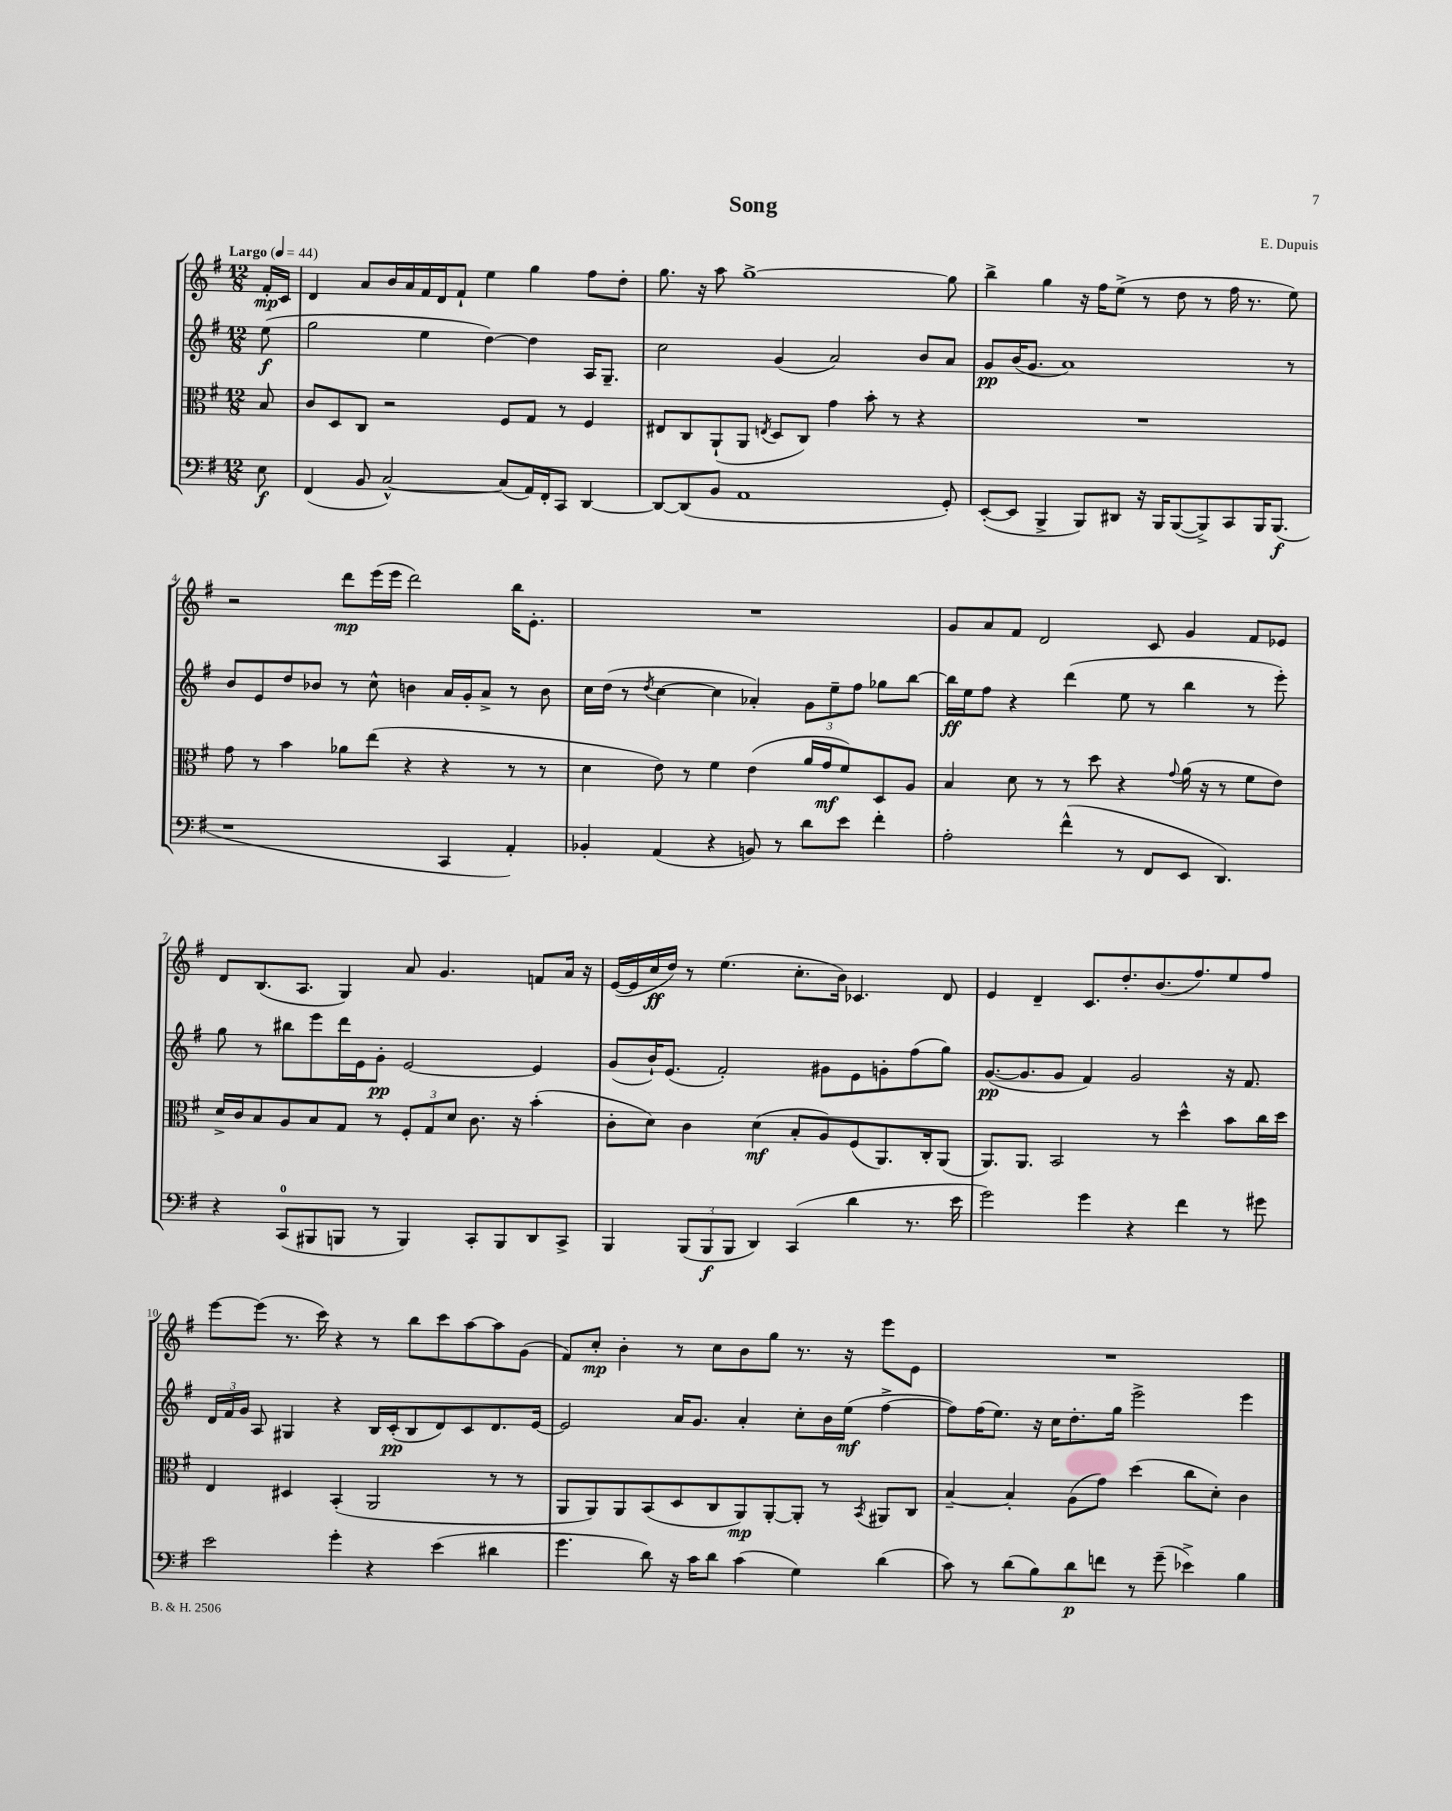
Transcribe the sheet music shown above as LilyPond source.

\header { title = "Song" composer = "E. Dupuis" }
<<
\new StaffGroup <<
\new Staff = "s0" {
    \clef treble \key g \major \numericTimeSignature \time 12/8 \partial 8 \tempo "Largo" 4 = 44
    \autoBeamOff fis'16[-.\mp c'16] |
    d'4 a'8[ b'16 a'16 fis'16 d'16 fis'8]-! e''4 g''4 fis''8[ d''8]-. |
    g''8. r16 a''8 g''1~-> g''8 |
    b''4-> g''4 r16 fis''16[ e''8]->( r8 d''8 r8 fis''16 r8. e''8) |
    r2 d'''8[\mp e'''16( e'''16] d'''2) b''16[ e'8.]-. |
    R1. |
    g'8[ a'8 fis'8] d'2 c'8 g'4 fis'8[ ees'8] |
    d'8[ b8.( a8.] g4) a'8 g'4. f'8[ a'16] r16 |
    e'16[~( e'16 c''16\ff d''16]) r8 e''4.( c''8.[-. b'16]) ces'4. d'8 |
    e'4 d'4-- c'8.[ d''8.-. b'8.( fis''8.) e''8 fis''8] |
    e'''8[~ e'''8]( r8. c'''16) r4 r8 b''8[ c'''8 a''8~ a''8 g'8]( |
    fis'8[) c''8]-.\mp b'4-. r8 c''8[ b'8 g''8] r8. r16 e'''8[ e'8] |
    R1. \bar "|." |
}
\new Staff = "s1" {
    \clef treble \key g \major \numericTimeSignature \time 12/8 \partial 8
    \autoBeamOff e''8\f( |
    g''2 e''4 d''4~) d''4 a16[ g8.]-- |
    c''2 g'4( a'2) b'8[ a'8] |
    g'8[\pp b'16( g'8.] a'1) r8 |
    b'8[ e'8 d''8 bes'8] r8 c''8-^ b'4 a'16[ g'16-. a'8]-> r8 b'8 |
    c''16[ d''16]( r8 \acciaccatura { d''8 } c''4~ c''4 aes'4-.) \tuplet 3/2 { g'8[ e''8-- fis''8] } ges''8[ b''8]~ |
    b''16[\ff e''16 fis''8] r4 d'''4( e''8 r8 b''4 r8 e'''8-.) |
    g''8 r8 bis''8[ e'''8 d'''16 e'16 g'8]-.\pp e'2~ e'4 |
    g'8[( b'16-!) e'8.]( fis'2-.) gis'8[ e'8 g'8-. fis''8( g''8]) |
    g'8.[~\pp( g'8. g'8] fis'4) g'2 r16 fis'8. |
    \tuplet 3/2 { d'16[ fis'16 g'16] } a8 gis4 r4 b16[ c'16-.\pp( b8 d'8) c'8 d'8. e'16]~ |
    e'2 a'16[ g'8.] a'4-. c''8[-. b'16 e''16]\mf( fis''4~-> |
    fis''8[) fis''16( e''8.]) r16 c''16[ d''8.-. g''16] e'''2-> e'''4 \bar "|." |
}
\new Staff = "s2" {
    \clef alto \key g \major \numericTimeSignature \time 12/8 \partial 8
    \autoBeamOff b8 |
    c'8[ d8 c8] r2 fis8[ g8] r8 fis4 |
    eis8[ c8 a,8-!( a,8] \acciaccatura { e8 } d8[ c8]) g'4 b'8-. r8 r4 |
    R1. |
    g'8 r8 b'4 aes'8[ e''8]( r4 r4 r8 r8 |
    d'4 e'8) r8 fis'4 e'4( a'16[ g'16\mf fis'8) d8 a8] |
    b4 d'8 r8 r8 d''8 r4 \appoggiatura { g'8 } a'16( r16 r8 fis'8[ e'8]) |
    d'16[-> c'16 b8 a8 b8 g8] r8 \tuplet 3/2 { fis8[-. g8 d'8] } c'8. r16 b'4-.( |
    c'8[-. d'8]) c'4 d'4\mf( b8[-. a8) fis8( a,8.) c16-. a,8]( |
    a,8.[) a,8.] b,2 r8 d''4-^ b'8[ c''16 d''16] |
    e4 dis4 b,4-.( a,2 r8 r8 |
    a,8[ a,8) a,8 b,8( d8 c8 a,8\mp) a,8~-. a,8]-. r8 \acciaccatura { b,8 } ais,8[ c8] |
    b4~-- b4-. a8[( g'8]) d''4( c''8[ d'8]-.) c'4 \bar "|." |
}
\new Staff = "s3" {
    \clef bass \key g \major \numericTimeSignature \time 12/8 \partial 8
    \autoBeamOff e8\f |
    fis,4( b,8 c2~-^) c8[( a,16) fis,16-. c,8] d,4~ |
    d,8[~ d,8( b,8] a,1 g,8-.) |
    e,8[~-.( e,8] b,,4-> b,,8[) dis,8] r16 b,,16[ b,,8~( b,,8->) c,8 b,,16 b,,8.]\f( |
    r1 c,4 a,4-.) |
    bes,4-. a,4( r4 b,8) r8 d'8[ e'8] fis'4-. |
    a2-. fis'4-^( r8 fis,8[ e,8] d,4.) |
    r4 c,8[-0( bis,,8 b,,8] r8 b,,4) c,8[-. b,,8 d,8 c,8]-> |
    b,,4 \tuplet 3/2 { b,,8[( b,,8\f b,,8] } d,4) c,4( d'4 r8. e'16 |
    g'2) g'4 r4 fis'4 r8 gis'8 |
    e'2 g'4-. r4 e'4( dis'4 |
    g'4. d'8) r16 c'16[ d'8] c'4( g4) d'4( |
    c'8) r8 d'8[( b8) d'8\p f'8] r8 g'8--( ees'4->) b4 \bar "|." |
}
>>
>>
